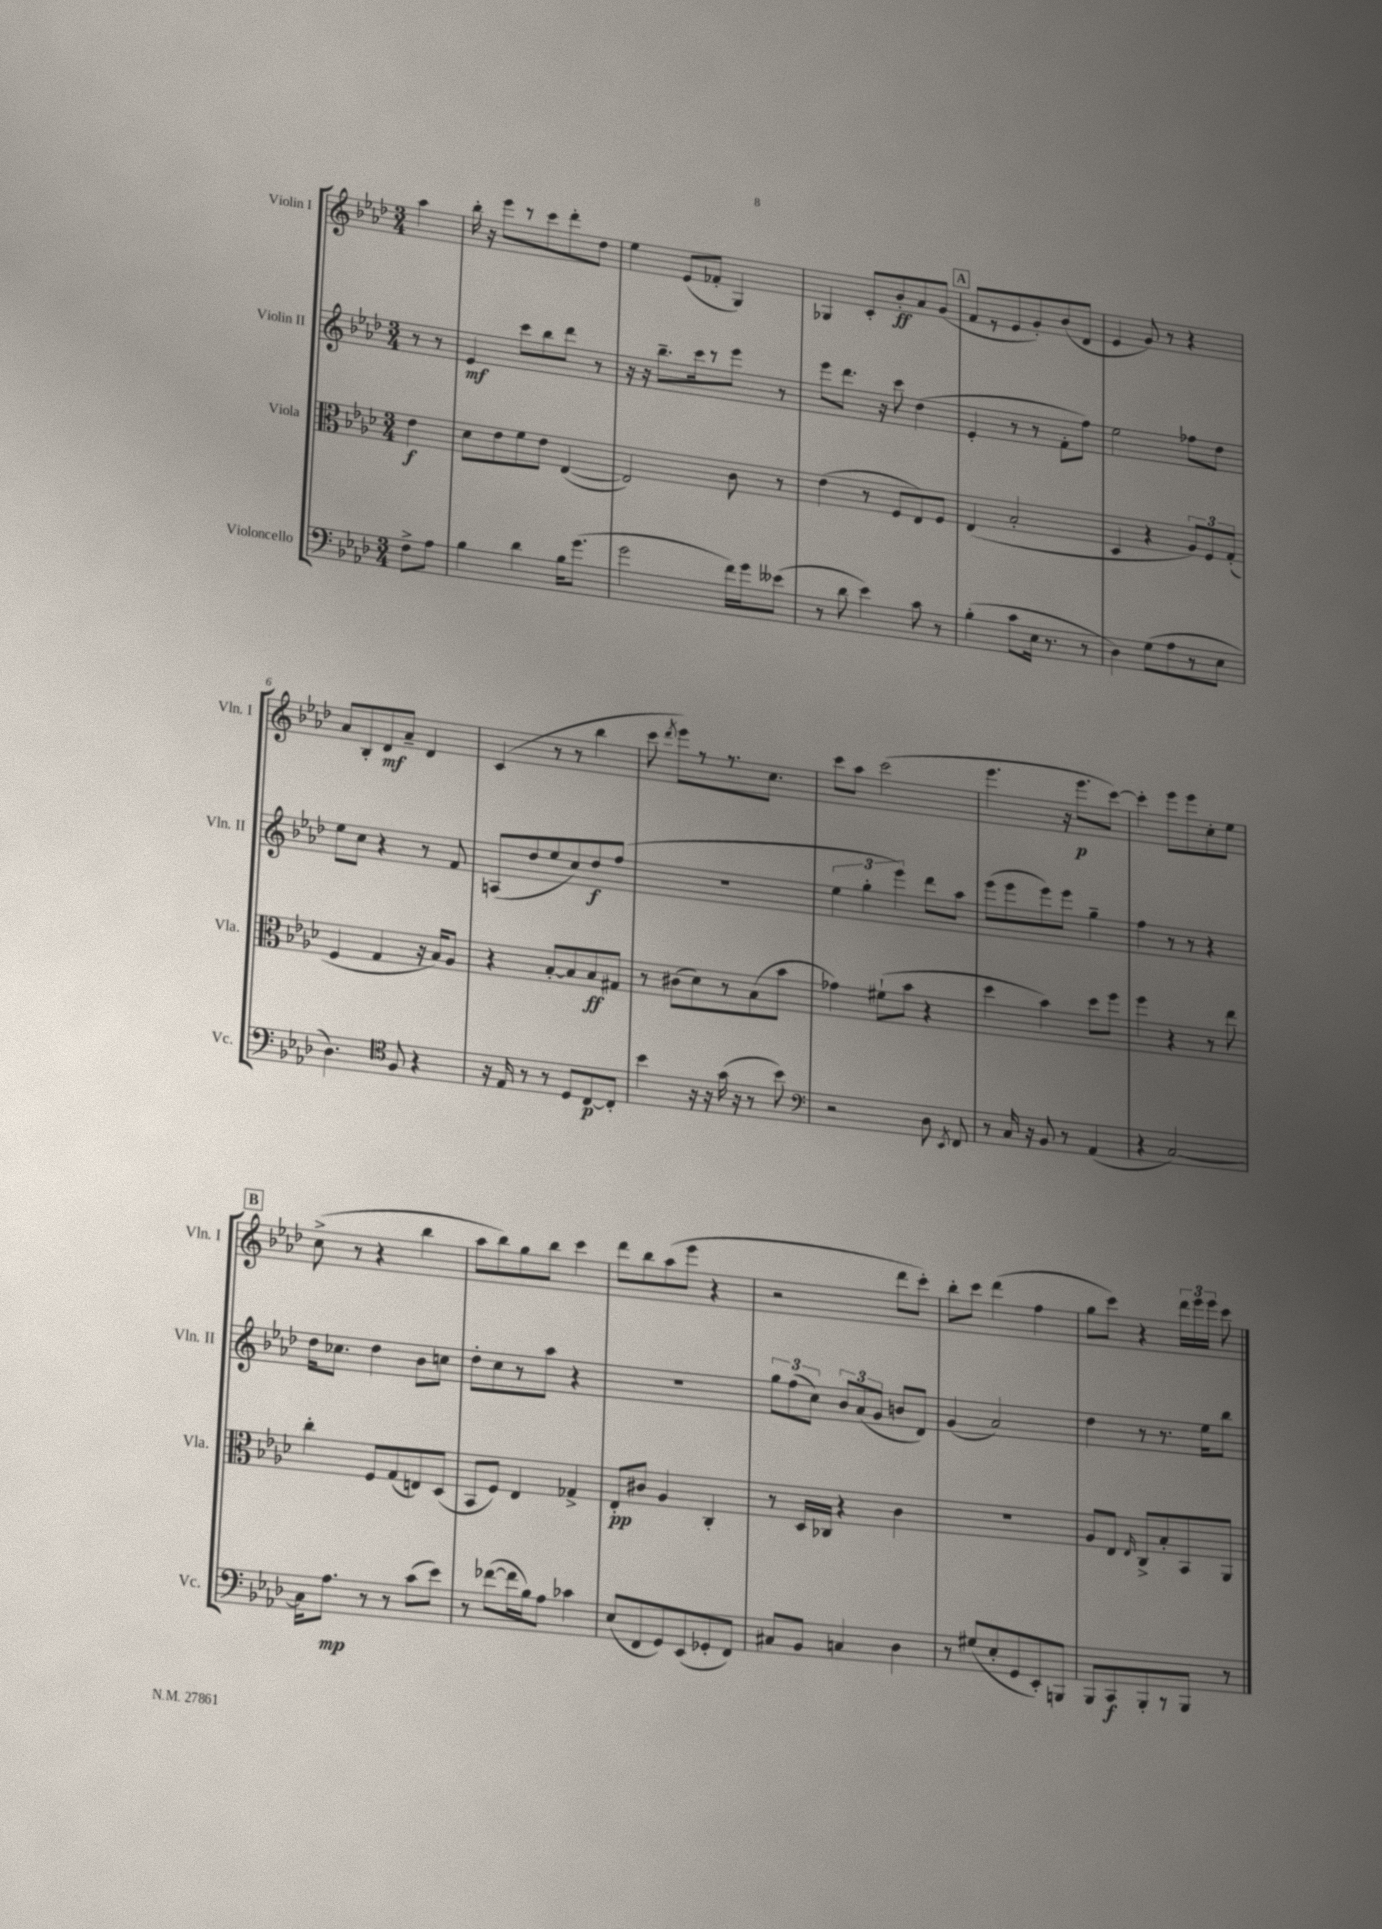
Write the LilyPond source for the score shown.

<<
\new StaffGroup <<
\new Staff = "s0" \with { instrumentName = "Violin I" shortInstrumentName = "Vln. I" } {
    \clef treble \key aes \major \numericTimeSignature \time 3/4 \partial 4
    \autoBeamOff aes''4 |
    bes''16-. r16 ees'''8[ r8 c'''8 des'''8-. des''8] |
    ees''4 ees'8[( fes'8]-. g4) |
    ges4 c'8[-. bes'8-.\ff aes'8 g'8]( |
    \mark \markup { \box "A" } f'8[ r8 ees'8 g'8-.) bes'8( des'8] |
    ees'4 g'8) r8 r4 |
    aes'8[ bes8-. des'8\mf aes'8]-- des'4 |
    c'4( r8 r8 bes''4 |
    c'''8 \acciaccatura { des'''8 } ees'''8[) r8 r8. c''8.] |
    c'''8[ aes''8] c'''2( |
    ees'''4. r16 ees'''8.[\p c'''8]~) |
    c'''4-. ees'''8[ ees'''8 c''8-. ees''8] |
    \mark \markup { \box "B" } c''8->( r8 r4 bes''4 |
    aes''8[ bes''8) g''8 bes''8] c'''4 |
    des'''8[ bes''8 aes''8( ees'''8] r4 |
    r2 des'''8[ c'''8]-.) |
    bes''8[-. c'''8] des'''4( f''4 |
    g''8[ c'''8]) r4 \tuplet 3/2 { des'''16[ ees'''16 ees'''16] } c'''8 \bar "|." |
}
\new Staff = "s1" \with { instrumentName = "Violin II" shortInstrumentName = "Vln. II" } {
    \clef treble \key aes \major \numericTimeSignature \time 3/4 \partial 4
    \autoBeamOff r8 r8 |
    ees'4\mf c'''8[ bes''8 des'''8] r8 |
    r16 r16 bes''8.[-- c'''16 r8 ees'''8] r8 |
    ees'''8[ des'''8.] r16 c'''8 des''4( |
    \mark \markup { \box "A" } ees'4-. r8 r8 f'8[-. f''8]) |
    ees''2 fes''8[ des''8] |
    ees''8[ c''8] r4 r8 f'8 |
    a8[( des''8 ees''8 c''8) des''8\f f''8]( |
    R2. |
    \tuplet 3/2 { ees''4 g''4-. ees'''4) } des'''8[ aes''8] |
    ees'''8[( ees'''8 ees'''8) ees'''8] g''4-- |
    f''4 r8 r8 r4 |
    \mark \markup { \box "B" } des''16[ ces''8.] des''4 bes'8[ c''8] |
    des''8[-. c''8 r8 aes''8] r4 |
    R2. |
    \tuplet 3/2 { g''8[ f''8( c''8]) } \tuplet 3/2 { bes'8[ aes'8( g'8] } b'8[ des'8]) |
    g'4( aes'2) |
    des''4 r8 r8. ees''16[ bes''8] \bar "|." |
}
\new Staff = "s2" \with { instrumentName = "Viola" shortInstrumentName = "Vla." } {
    \clef alto \key aes \major \numericTimeSignature \time 3/4 \partial 4
    \autoBeamOff ees'4\f |
    des'8[ ees'8 f'8 ees'8] ees4~( |
    ees2) c'8 r8 |
    ees'4( r8 f8[ ees8) f8] |
    \mark \markup { \box "A" } ees4( bes2-. |
    des4 r4 \tuplet 3/2 { aes8[) f8 g8]-.( } |
    f4 g4 r16 bes16[) aes8] |
    r4 bes8[~-. bes8 bes8\ff gis8] |
    r8 cis'8[( des'8) r8 bes8( bes'8] |
    ges'4) fis'8[-!( bes'8] r4 |
    des''4 bes'4) des''8[ f''8] |
    f''4 r4 r8 ees''8 |
    \mark \markup { \box "B" } c''4-. f8[ g8( e8) des8]( |
    bes,8[ f8]) ees4 ges4-> |
    ees8[-.\pp cis'8] aes4 c4-. |
    r8 des16[ ces16] r4 c'4 |
    R2. |
    aes8[ ees8] \grace { ees16 } c8[-> bes8-. bes,8 aes,8] \bar "|." |
}
\new Staff = "s3" \with { instrumentName = "Violoncello" shortInstrumentName = "Vc." } {
    \clef bass \key aes \major \numericTimeSignature \time 3/4 \partial 4
    \autoBeamOff f8[-> aes8] |
    bes4 des'4 bes16[ g'8.]( |
    g'2 f'16[) g'16 eeses'8]( |
    r8 des'8 ees'4) c'8 r8 |
    \mark \markup { \box "A" } bes4-.( c'8[ ees16] r8. r8 |
    des4) g8[( aes8 r8 ees8] |
    des4.) \clef tenor f8 r4 |
    r16 ees16 r8 r8 des8[ c8~\p c8]-. |
    bes'4 r16 r16 g'16( r16 r8 bes'8) |
    \clef bass r2 des8 \acciaccatura { ees,8 } f,8 |
    r8 c16 r16 bes,8 r8 aes,4( |
    r4 c2~) |
    \mark \markup { \box "B" } c16[ aes8.]\mp r8 r8 c'8[( ees'8]) |
    r8 fes'8[~( fes'16 bes16) aes8] ces'4 |
    ees8[( f,8 g,8) ees,8( ges,8-. f,8]) |
    cis8[ bes,8] c4 des4 |
    r8 gis8[( ees8-. g,8 ees,8-.) b,,8] |
    bes,,8[ c,8\f bes,,8-. r8 bes,,8] r8 \bar "|." |
}
>>
>>
